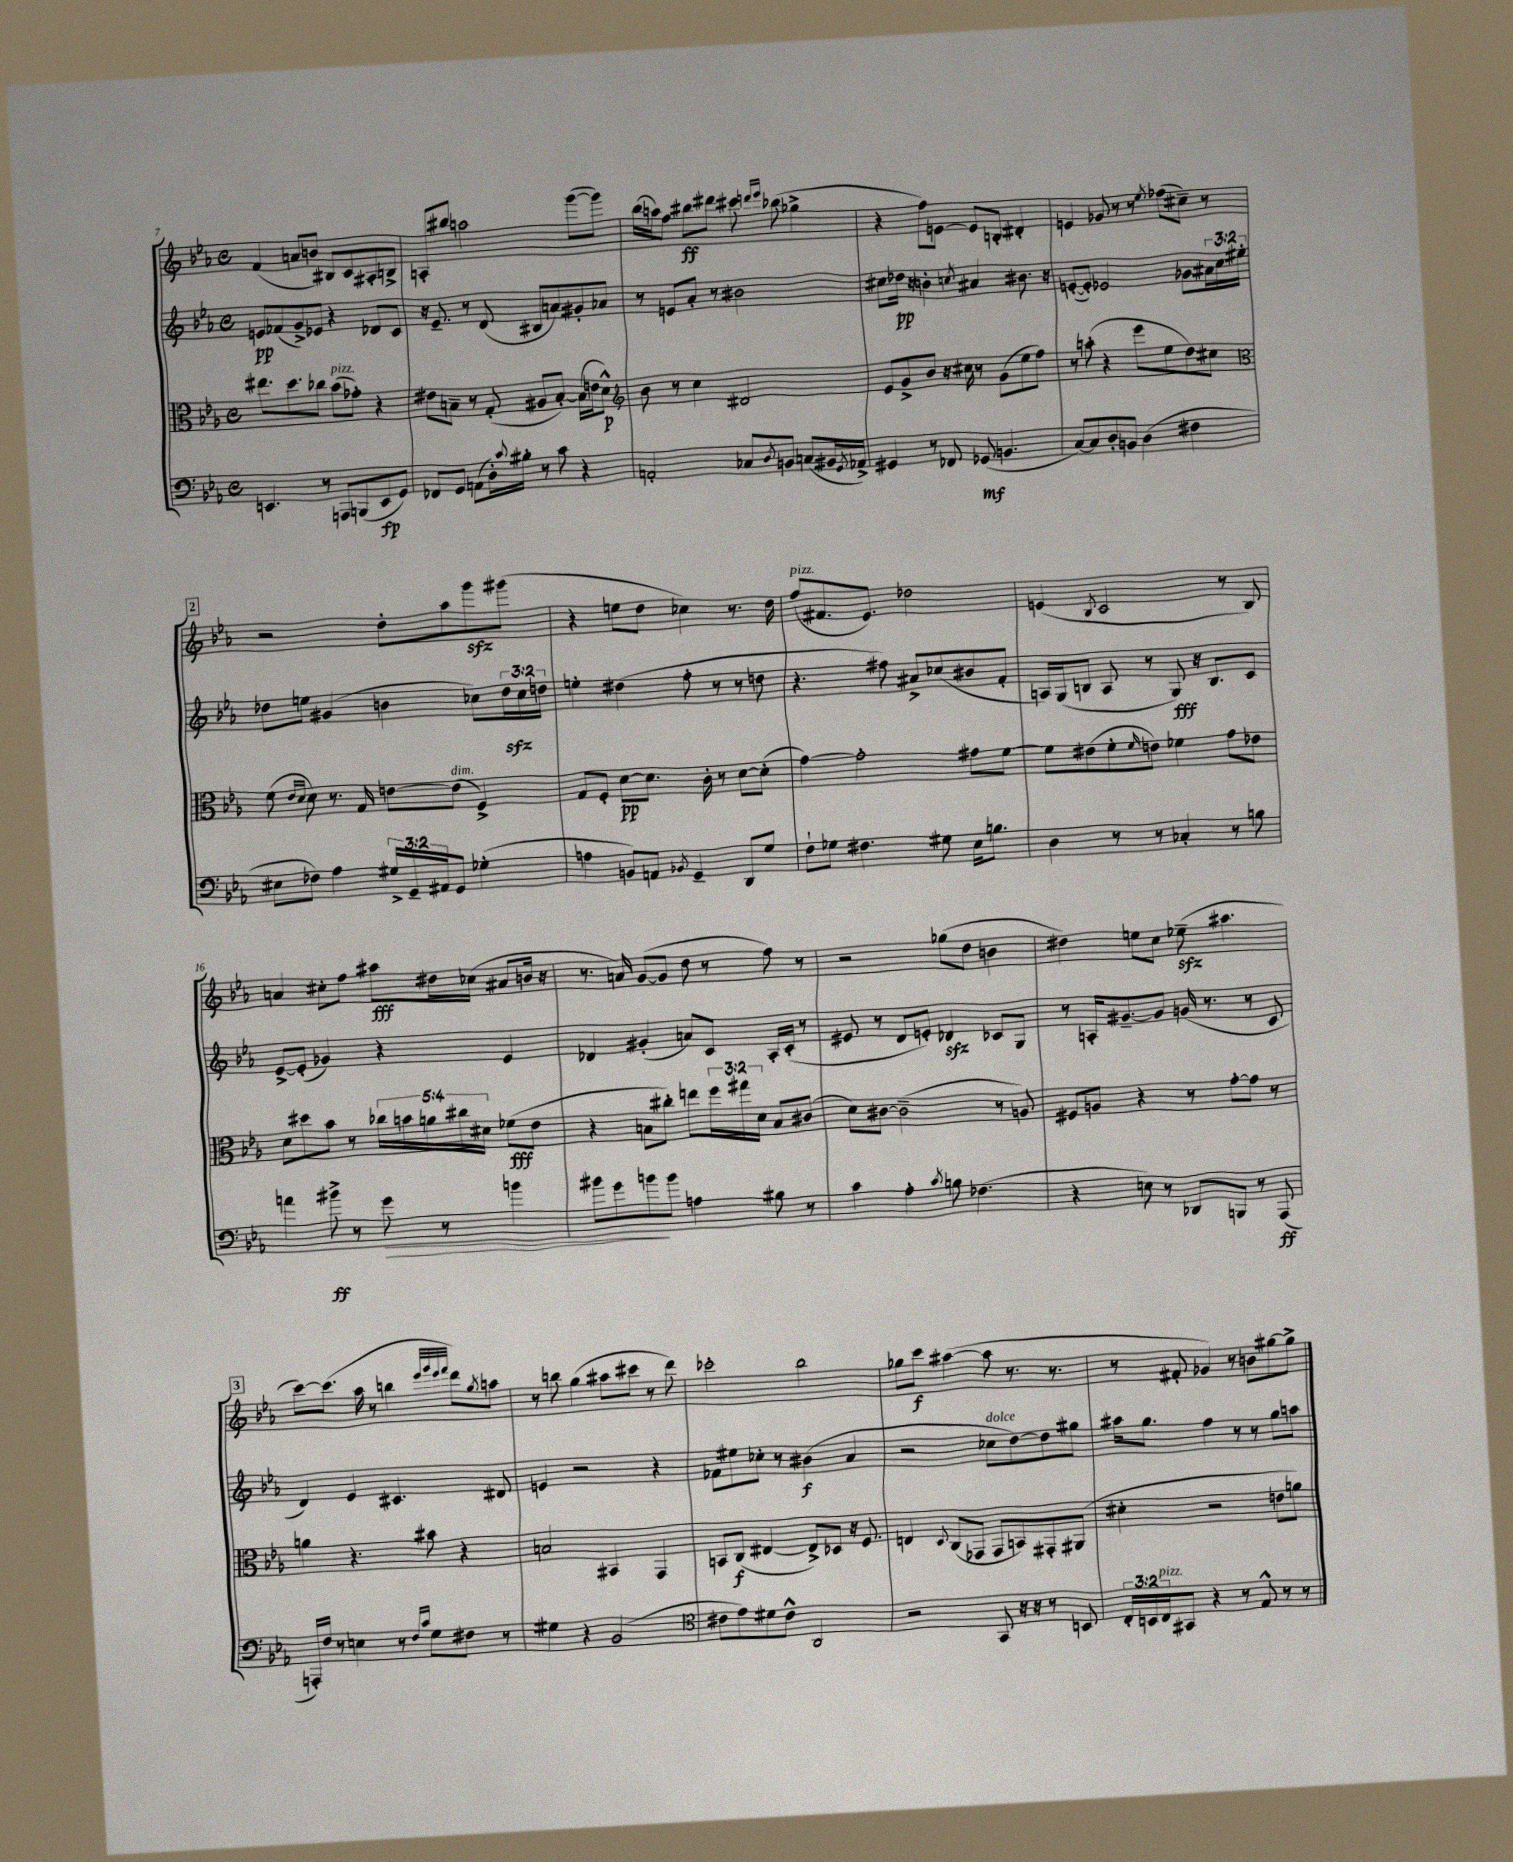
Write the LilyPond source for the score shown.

<<
\new StaffGroup <<
\new Staff = "s0" {
    \clef treble \key ees \major \defaultTimeSignature \time 4/4
    f'4( a'8 b'8) bis8 c'8 ais8-. b8-> |
    a8-. bis''8 a''2 g'''8~( g'''8) |
    bes''16( a''16) f''8 bis''8\ff dis'''8 cis'''8 \grace { d'''16 ees'''16 } bes''8( ges''4-> |
    r4 f''8) e'8~ e'8 b8-. dis'4-. |
    e'4 ges'8 r8 r8 \acciaccatura { ees''8 } fes''8( cis''8--) r8 |
    \mark \markup { \box "2" } r2 d''8-. aes''8 g'''8\sfz gis'''8( |
    r4 e''8 d''8 ces''4) r8. d''16 |
    f''8^\markup { \italic "pizz." }( fis'8. ees'8.) des''2 |
    e'4( \acciaccatura { bes8 } c'2 r8 bes8) |
    a'4 cis''8-. f''8 ais''8\fff dis''16 ces''16( ais'8 b'16 r16 |
    r8. a'16) g'8~( g'8 d''8 r8 f''8) r8 |
    r2 ges''8( d''8 b'4 |
    dis''4) e''8 c''8 ees''8--\sfz( ais''4. |
    \mark \markup { \box "3" } c'''8~) c'''8.( aes''16 r8 b''4 \grace { ees'''32 g'''32 ees'''32 f'''32 } d'''8) \acciaccatura { g''8 } a''8 |
    r8 b''8 g''4( ais''8 cis'''8 r8 d'''8) |
    ces'''2-. bes''2 |
    ges''8 c'''8\f ais''4~( ais''8 r8. r8. |
    r8 fis'8-. ges'4) r8 b'8 gis''8~ gis''8-> \bar "|." |
}
\new Staff = "s1" {
    \clef treble \key ees \major \defaultTimeSignature \time 4/4 \override Staff.TupletNumber.text = #tuplet-number::calc-fraction-text
    e'8\pp fes'8( g'8->) ees'8 r4 des'8 c'8 |
    r16 ees'8.-- r8 d'8( bis8 a'8) gis'8-. aes'8 |
    r8 e'8 aes'8-. r8 bis'2 |
    cis''8 des''16\pp r16 b'4-. \acciaccatura { c''8 } ais'4 bis'8. r16 |
    e'8~-.( e'8-.) ees'2 ges'8 \tuplet 3/2 { ais'16 c''16 eis''16-. } |
    \mark \markup { \box "2" } des''8 e''8 gis'4( b'4 ces''8) \tuplet 3/2 { des''16\sfz ces''16 d''16 } |
    e''4-. dis''4( f''8-. r8 r8 d''8 |
    r4. fis''8) ais'8-> ces''8( bis'8 f'8-. |
    a16) g16( b8 a8 r8 g8\fff) r16 b8. c'8 |
    ees'8~-> ees'8-.( ges'4) r4 ees'4 |
    des'4 gis'4-.( a'8) c'8 aes16-. c'16-.( r8 |
    eis'8 r8 d'8 e'8-.) des'4\sfz ces'8 g8 |
    r8 a16-. gis'8.~-- gis'8 g'16( r8. r8 c'8 |
    \mark \markup { \box "3" } d'4) ees'4 cis'4. dis'8 |
    e'4 r2 r4 |
    fes'8 eis''8 ces''8-. r8 bis'4\f( aes'4 |
    r2 ces''8^\markup { \italic "dolce" } d''8~) d''8 gis''8 |
    ais''16 g''8. f''4 r8 r8 g''8 a''8 \bar "|." |
}
\new Staff = "s2" {
    \clef alto \key ees \major \defaultTimeSignature \time 4/4 \override Staff.TupletNumber.text = #tuplet-number::calc-fraction-text
    eis''8. d''8. ces''8 bes'8^\markup { \italic "pizz." }( ges'8-.) r4 |
    eis'8 b8-- r8 g8-.( ais8 b8~-.) b16( e'16 d'8-^\p) |
    \clef treble bes'8 r8 c''4 dis'2 |
    ees'8 g'8-> bes'8 r16 cis''16 r8 g'8( ees''8 f''8) |
    r8 a''8-.( r4 ees'''8 ees''8 d''8) cis''8 |
    \mark \markup { \box "2" } \clef alto f'8( \grace { ees'16 d'16 } d'8) r8. g16 e'8~ e'8^\markup { \italic "dim." }( f4->) |
    g8 f8-. d'8~\pp d'8. c'16-. r8 d'8~ d'8-.( |
    g'4~) g'2-. gis'8 f'8~ |
    f'8 eis'8( f'8-. \grace { f'16 } e'8) fes'4 g'8 ees'8 |
    d'8 dis''8 bes'8 r8 \tuplet 5/4 { ces''16 b'16 a'16 cis''16 dis'16 } fes'8\fff( ees'8 |
    r4 b8 cis''8-.) e''8 \tuplet 3/2 { f''16 gis''16 d'16 } b8 cis'8( |
    d'8) cis'8~ cis'2--( r8 a8) |
    fis8 a8 r4 r8 g'8~-. g'8 r8 |
    \mark \markup { \box "3" } a'4 r4. bis'8 r4 |
    b2 bis,4 g,4 |
    b,8 c8\f( eis4~ eis8->) des8 r16 f8. |
    e4 \appoggiatura { d8 } c8( ges,8 ges,8 b,8) gis,8-. ais,8( |
    dis'4-. r2 e'8 a'8) \bar "|." |
}
\new Staff = "s3" {
    \clef bass \key ees \major \defaultTimeSignature \time 4/4 \override Staff.TupletNumber.text = #tuplet-number::calc-fraction-text
    e,4. r8 a,,8 b,,8( e,8\fp g,8) |
    fes,8 g,8 a,8( d16-.) \appoggiatura { c'8 } bis16-. r8 c'8 r4 |
    a,2-. ces8 \acciaccatura { d8 } b,8 c8( bis,16 \acciaccatura { g,8 } aes,16->) |
    gis,4 r8 fes,8 ges,8\mf( b,4. |
    c8~) c8 d8-. b,8 d4( fis4 |
    \mark \markup { \box "2" } eis8 fes8) aes4 \tuplet 3/2 { gis16-> g,16-- ais,16 } g,8 ges4-.( |
    a4 b,8) a,8 \acciaccatura { bes,8 } g,4-- d,8 g8 |
    f8-! ges8 fis4. gis8 ees16 b8. |
    d4 r8 r8 ces4-. r8 b8 |
    a'4 bis'8->\ff r8 g'8\> r8 b'4 |
    bis'8 g'8 b'8\! b'8 a4 bis8 r8 |
    c'4 aes4-. \acciaccatura { c'8 } b8 fes4.( |
    r4 e8) r8 des,8 b,,8 r8 aes,,8\ff( |
    \mark \markup { \box "3" } a,,16-.) f16 r8 e4 r8 \grace { f16 c'16 } g8 fis8 r8 |
    gis4 r4 bes,2( |
    \clef tenor cis'8 ees'8) dis'8 cis'8-^ aes,2 |
    r2 g,8 r16 r16 r8 b,8 |
    \tuplet 3/2 { c16-. b,16 c16^\markup { \italic "pizz." } } gis,8 r4 r8 ees8-^ r8 r8 \bar "|." |
}
>>
>>
\layout { \context { \Score currentBarNumber = #7 } }
